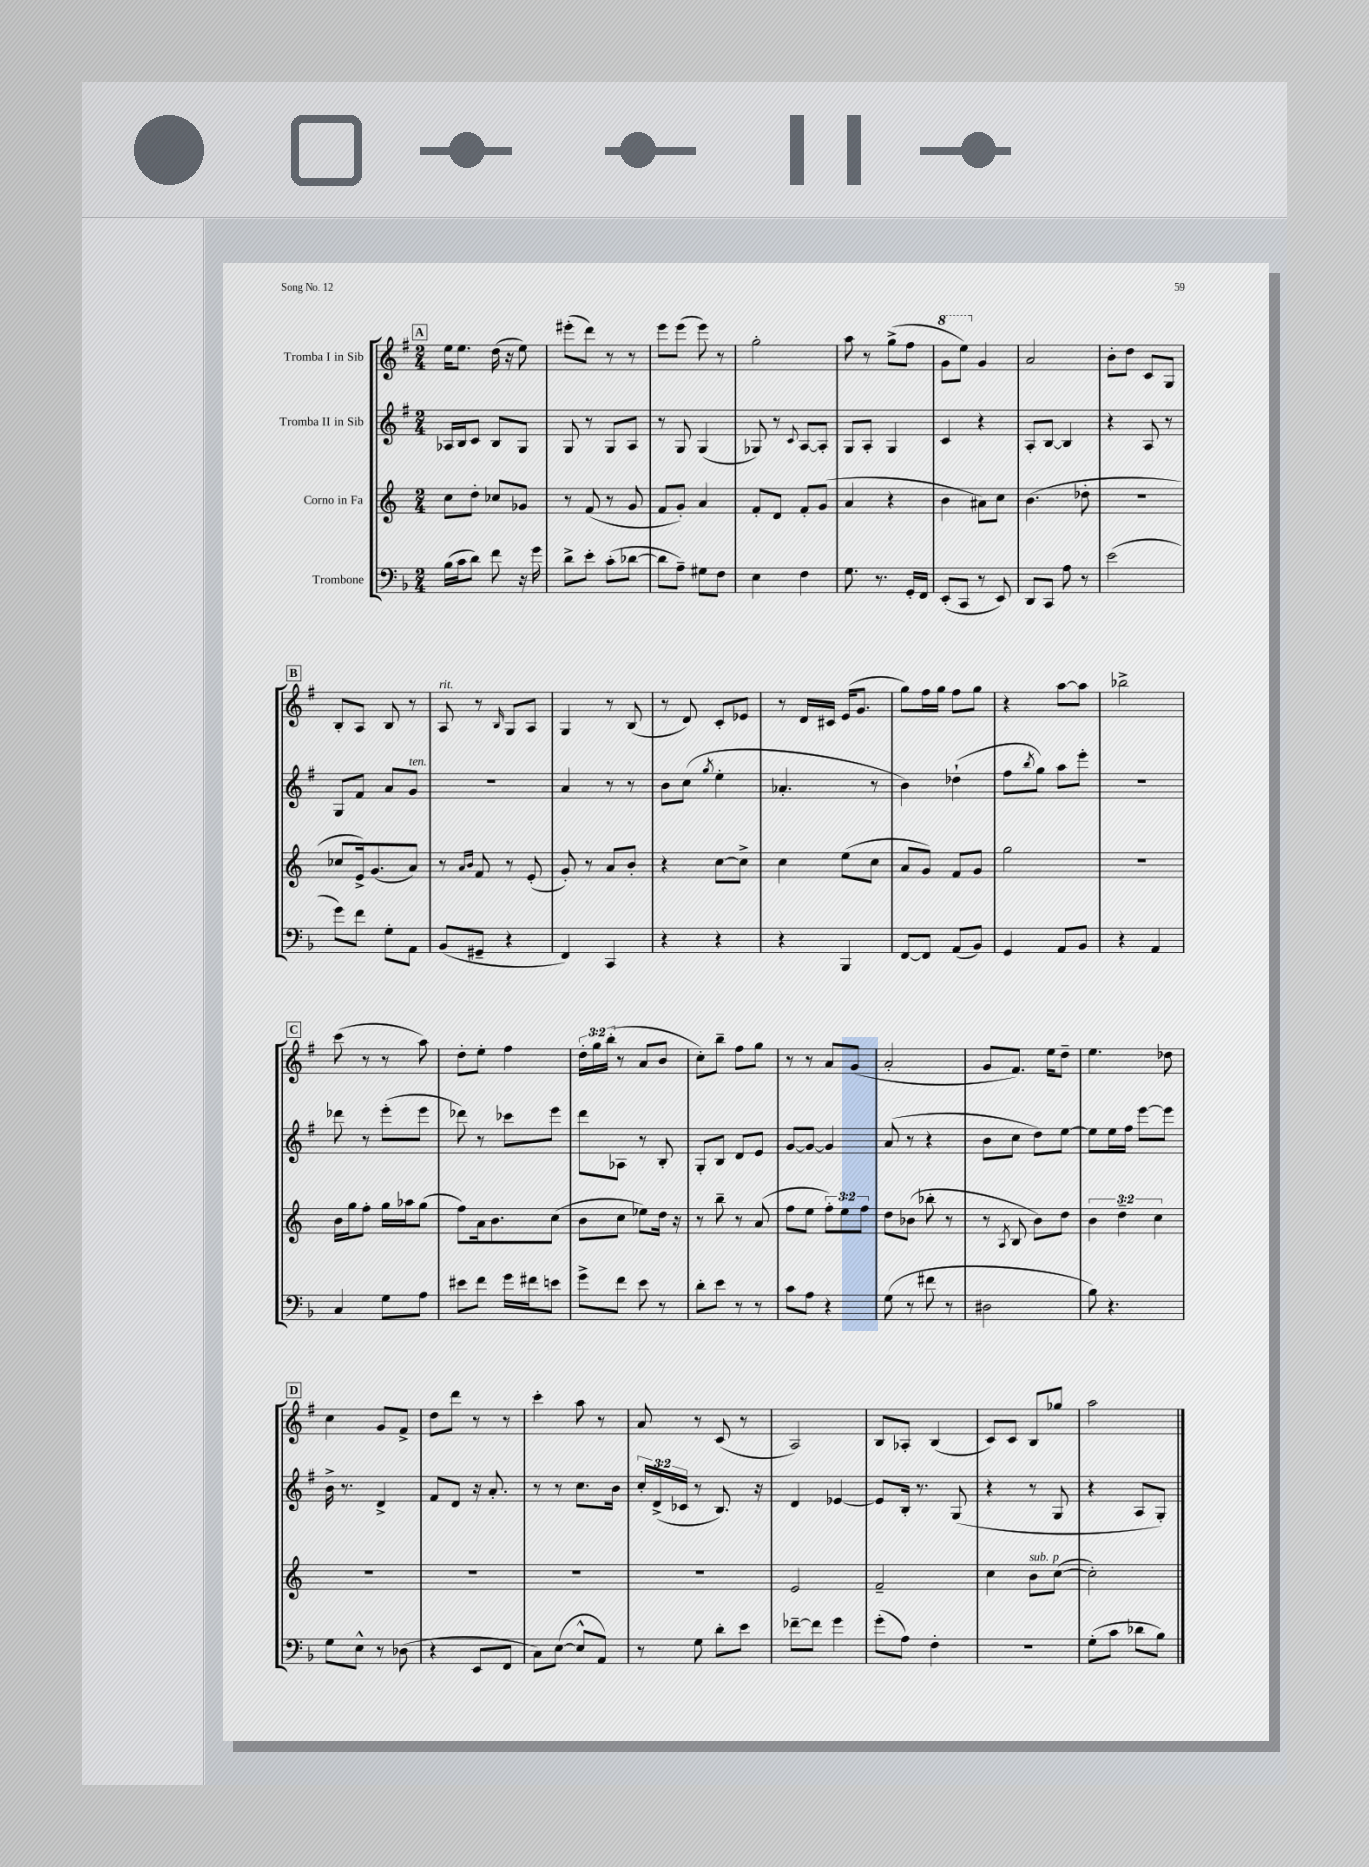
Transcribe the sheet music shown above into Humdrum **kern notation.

**kern	**kern	**kern	**kern
*staff4	*staff3	*staff2	*staff1
*clefF4	*clefG2	*clefG2	*clefG2
*k[b-]	*k[]	*k[f#]	*k[f#]
*M2/4	*M2/4	*M2/4	*M2/4
(16B-\LL	8cc\L	16A-/LL	16ee\LK
16c\J	.	16B/J	8.ee\J
8d\J)	8dd'\J	8c/J	.
8f\	8cc-/L	8B/L	(16dd\
.	.	.	16r
16r	8g-/J	8G/J	8ee\)
16g\	.	.	.
=	=	=	=
8d^\L	8r	8G/	(8eee#'\L
8e'\J	(8f/	8r	8ddd\J)
(8c'\L	8r	8G/L	8r
[8d-\J	8g/	8A/J	8r
=	=	=	=
8d-\]L	8f/L	8r	8eee\L
8A~\J)	8g'/J)	8G/	(8eee\J
8G#\L	4a/	(4G/	8eee\)
8F\J	.	.	8r
=	=	=	=
4E\	8f'/L	8G-/)	2gg'\
.	8d/J	8r	.
.	.	8qqc/	.
4F\	8f'/L	[8A/L	.
.	(8g/J	8A'/]J	.
=	=	=	=
8.G\	4a/	8G/L	8aa\
.	.	8A'/J	8r
8.r	.	.	.
.	4r	4G/	(8gg^\L
16GG'/LL	.	.	8ff#\J
16FF/JJ	.	.	.
=	=	=	=
(8EE'/L	4b\	4c/	8gg\L
8CC/J	.	.	8eee\J)
8r	8a#\L)	4r	4g/
8EE/)	8cc\J	.	.
=	=	=	=
8DD/L	(4.b\	8A'/L	2a/
8CC/J	.	[8B/J	.
8A\	.	4B/]	.
8r	8dd-'\	.	.
=	=	=	=
(2e\	2r	4r	8b'\L
.	.	.	8dd\J
.	.	8A/	8c/L
.	.	8r	8G/J
=	=	=	=
8g\L)	8cc-/L	8G/L	8B'/L
8f\J	16e^/k)	8f#/J	8A/J
.	(8.g/	.	.
8G'\L	.	8a/L	8B/
8AA\J	8a/J)	8g/J	8r
=	=	=	=
(8BB-/L	8r	2r	8A/
.	16qqa/LL	.	.
.	16qqb/JJ	.	.
8GG#~/J	8f/	.	8r
.	.	.	16qqB/
4r	8r	.	8G/L
.	(8e'/	.	8A/J
=	=	=	=
4FF/)	8g'/)	4a/	4G/
.	8r	.	.
4CC/	8a/L	8r	8r
.	8b'/J	8r	(8B/
=	=	=	=
4r	4r	8b\L	8r
.	.	(8cc\J	8d/)
.	.	8qgg/	.
4r	[8cc\L	4ee'\	8c'/L
.	8cc^\]J	.	8e-/J
=	=	=	=
4r	4cc\	4.a-'/	8r
.	.	.	16d/LL
.	.	.	16c#/JJ
4BBB-/	(8ee\L	.	(16e/LK
.	.	.	8.g/J
.	8cc\J	8r	.
=	=	=	=
[8FF/L	8a/L	4b\)	8gg\L)
8FF/]J	8g/J)	.	16ff#\L
.	.	.	16gg\JJ
(8AA/L	8f/L	(4dd-`\	8ff#\L
8BB-/J)	8g/J	.	8gg\J
=	=	=	=
4GG/	2gg\	8ff#\L	4r
.	.	8qbb/	.
.	.	8gg\J)	.
8AA/L	.	8aa\L	[8aa\L
8BB-/J	.	8eee'\J	8aa\]J
=	=	=	=
4r	2r	2r	2bb-^\
4AA/	.	.	.
=	=	=	=
4C/	16b\LL	8ddd-\	(8ccc\
.	16gg\J	.	.
.	8ff'\J	8r	8r
8G\L	16gg\LL	(8eee'\L	8r
.	16aa-\J	.	.
8A\J	(8gg\J	8eee\J	8aa\)
=	=	=	=
8e#\L	8ff\L)	8ddd-\)	8dd'\L
8f\J	16a\k	8r	8ee'\J
.	8.b\	.	.
16g\LL	.	8ccc-\L	4ff#\
16f#\J	.	.	.
8e\J	(8cc\J	8eee\J	.
=	=	=	=
8g^\L	8b\L	8ddd\L	24dd'\LL
.	.	.	24gg\
.	.	.	(24bb'\JJ
8f\J	8cc\J	8A-\J	8r
8e\	8ee-\L)	8r	8a/L
8r	16dd\Jk	8B'/	8b/J
.	16r	.	.
=	=	=	=
8d'\L	8r	8G'/L	8cc'\L)
8e\J	8bb~\	8B/J	8bb~\J
8r	8r	8d/L	8ff#\L
8r	(8a/	8e/J	8gg\J
=	=	=	=
8c\L	8ff\L	[8g/L	8r
8A\J	8ee\J	8g/_J	8r
4r	12ff'\L)	4g/]	8a/L
.	12ee\	.	.
.	.	.	(8g/J
.	12ff\J	.	.
=	=	=	=
(8G\	8dd\L	(8a/	2a'/
8r	(8b-\J	8r	.
8f#\	8bb-'\	4r	.
8r	8r	.	.
=	=	=	=
2D#\	8r	8b\L	8g/L
.	8qA/	.	.
.	8B/	8cc\J	8.f#/J)
.	8b\L)	8dd\L)	.
.	.	.	16ee\LK
.	8dd\J	[8ee\J	8dd~\J
=	=	=	=
8B-\)	6b\	8ee\]L	4.ee\
4.r	.	16ee\L	.
.	6dd~\	.	.
.	.	16ff#\JJ	.
.	.	[8eee\L	.
.	6cc\	.	.
.	.	8eee\]J	8dd-\
=	=	=	=
8G\L	2r	16b^\	4cc\
.	.	8.r	.
8E^^\J	.	.	.
8r	.	4d^/	8g/L
(8D-\	.	.	8f#^/J
=	=	=	=
4r	2r	8f#/L	8dd\L
.	.	8d/J	8ddd\J
8EE/L	.	16r	8r
.	.	8.a'/	.
8FF/J	.	.	8r
=	=	=	=
8C\L)	2r	8r	4ccc'\
([8E\J	.	8r	.
8E^^/]L	.	8.cc\L	8aa\
8AA/J)	.	.	8r
.	.	16b\Jk	.
=	=	=	=
8r	2r	24cc'/LL	8a/
.	.	(24d^/	.
.	.	24c-/JJ	.
8G\	.	8r	8r
8d'\L	.	8.B/)	(8c/
8e\J	.	.	8r
.	.	16r	.
=	=	=	=
[8f-~\L	2e/	4d/	2A/)
8f-\]J	.	.	.
4g\	.	[4e-/	.
=	=	=	=
(8g'\L	2f~/	8e-/]L	8B/L
8A\J)	.	16B'/Jk	8A-'/J
.	.	8.r	.
4F'\	.	.	(4B/
.	.	(8G/	.
=	=	=	=
2r	4cc\	4r	8c/L)
.	.	.	8c/J
.	8b\L	8r	8B/L
.	([8cc\J	8G/	8gg-/J
=	=	=	=
(8G'\L	2cc'\])	4r	2aa\
8c\J	.	.	.
8d-\L	.	8A/L	.
8B-\J)	.	8G'/J)	.
==	==	==	==
*-	*-	*-	*-
